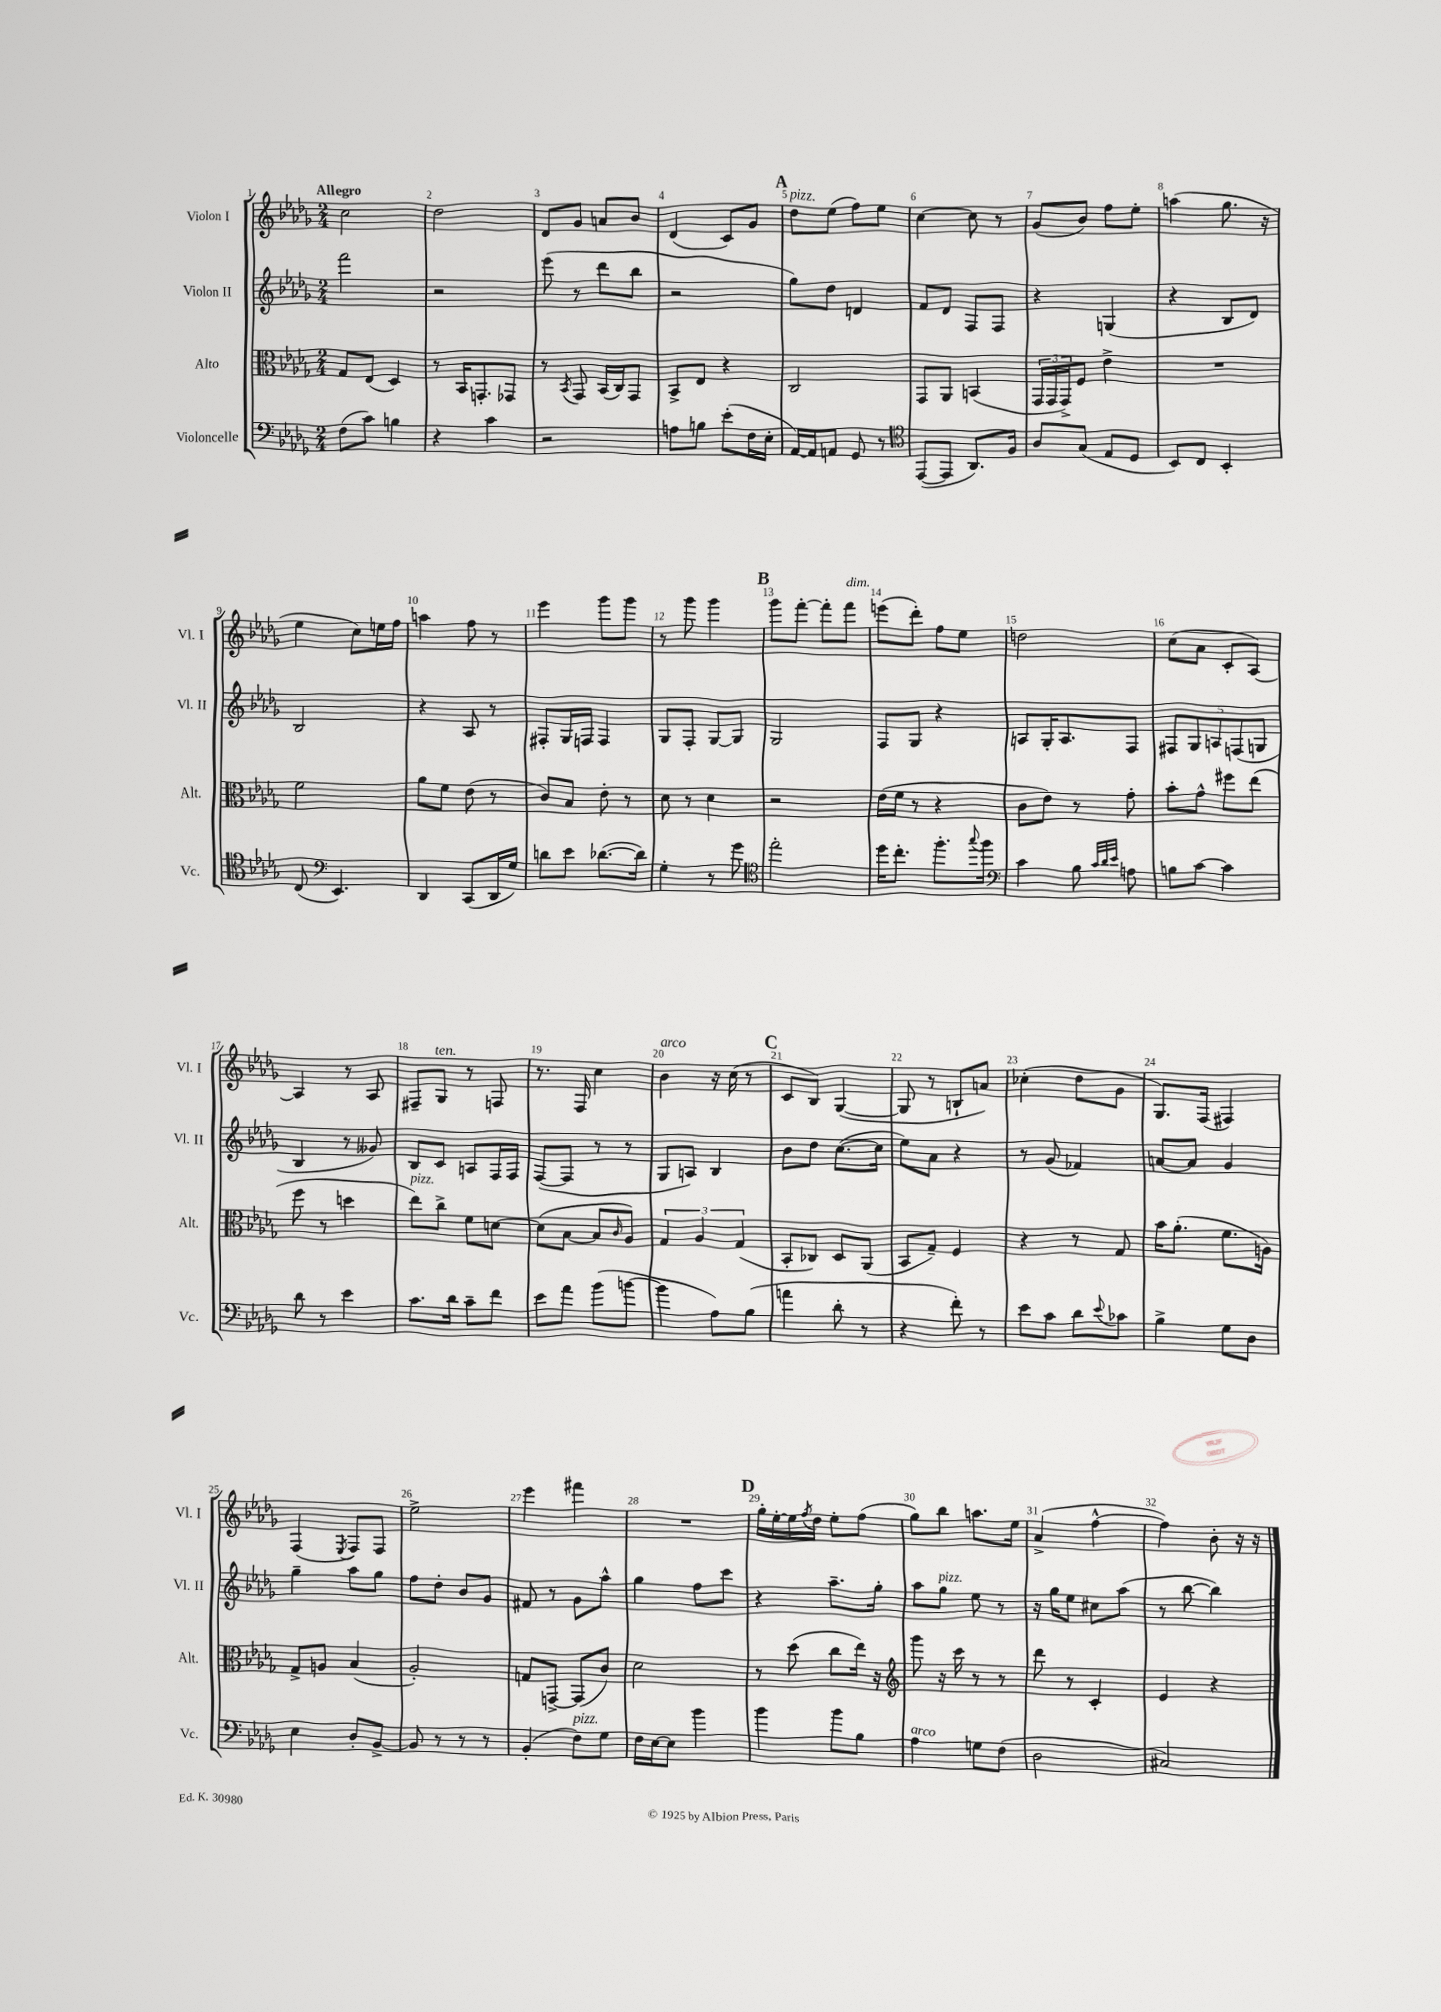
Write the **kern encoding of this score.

**kern	**kern	**kern	**kern
*staff4	*staff3	*staff2	*staff1
*clefF4	*clefC3	*clefG2	*clefG2
*k[b-e-a-d-g-]	*k[b-e-a-d-g-]	*k[b-e-a-d-g-]	*k[b-e-a-d-g-]
*M2/4	*M2/4	*M2/4	*M2/4
(8F	8G-	2fff	2cc
8c)	(8E-	.	.
4B	4D-)	.	.
=	=	=	=
4r	8r	2r	2dd-
.	16BB-	.	.
.	8.GG'	.	.
4c	.	.	.
.	8GG-	.	.
=	=	=	=
2r	8r	(8eee-	8d-
.	8qBB-	.	.
.	8GG-	8r	8g-
.	(16BB-	8ddd-	8a
.	16C)	.	.
.	8GG-	8bb-	8b-
=	=	=	=
8A	8BB-^	2r	(4d-
8B	8E-	.	.
(8e-'	4r	.	8c)
16F	.	.	8g-
16E-'	.	.	.
=	=	=	=
[16AA-)	2C	8gg-)	8dd-
16AA-]	.	.	.
8AA	.	8dd-	(8ee-
8GG-	.	4d	8ff)
8r	.	.	8ee-
=	=	=	=
*clefC4	*	*	*
([8EE-	8GG-	8f	[4cc
8EE-]	8AA-	8d-	.
8.AA-)	(4BB	8F	8cc]
.	.	8F	8r
16F	.	.	.
=	=	=	=
8A-	24GG-	4r	(8g-
.	24GG-	.	.
.	24GG-^)	.	.
(8G-	8F	.	8b-)
8E-	4e-^	(4G	8ff
8D-	.	.	8ee-'
=	=	=	=
8BB-)	2r	4r	(4aa
8C	.	.	.
4BB-'	.	8B-	8.gg-
.	.	8d-)	.
.	.	.	16r
=	=	=	=
(8C	2f	2B-	4ee-
*clefF4	*	*	*
4.EE-)	.	.	.
.	.	.	8cc)
.	.	.	16ee
.	.	.	16ff
=	=	=	=
4DD-	8a-	4r	4aa
.	8f	.	.
(8CC	(8e-	8A-	8ff
16DD-	8r	8r	8r
16G-)	.	.	.
=	=	=	=
8d	8c)	8F#'	4eee-
8e-	8B-	16G-	.
.	.	16F	.
([8.d-	8e-'	4F	8ggg-
.	8r	.	8ggg-
16d-])	.	.	.
=	=	=	=
4G-'	8d-	8G-	8r
.	8r	8F'	8ggg-
8r	4d-	[8G-	4ggg-
8g-	.	8G-]	.
=	=	=	=
*clefC4	*	*	*
2ee-'	2r	2G-	8ggg-
.	.	.	[8fff'
.	.	.	8fff']
.	.	.	8fff
=	=	=	=
16dd-	(16e-	8F	(8eee
8.cc'	16f	.	.
.	8r	8G-	8ddd-')
8.ff'	4r	4r	8ff
.	.	.	8ee-
8qqgg-	.	.	.
16ff	.	.	.
=	=	=	=
*clefF4	*	*	*
4c	8c	8A	2dd
.	8e-)	16G-'	.
.	.	8.A	.
8B-	8r	.	.
32qqc	.	.	.
32qqd-	.	.	.
32qqe-	.	.	.
8A	8g-'	8F	.
=	=	=	=
8B	8b-'	10F#	(8cc
.	.	10G-	.
[8c	8g-^^	.	8a-
.	.	10A	.
4c]	8ff#	.	8c'
.	.	(10F	.
.	(8ee-	.	[8A-)
.	.	10G	.
=	=	=	=
8d-	8ff	4B-	4A-]
8r	8r	.	.
4e-	4dd	8r	8r
.	.	8g--)	8A-
=	=	=	=
8.c	8ee-)	8B-	8F#~
.	8cc^	8c	8G-
16d-	.	.	.
8c~	8f	8A	8r
8f	[8d	16F	8F
.	.	16F	.
=	=	=	=
8e-	(8d]	([8F	8.r
8a-	[8B-	8F]	.
.	.	.	16F
(8b-	8B-]	8r	4cc
.	16qqc	.	.
[8b	8A-)	8r	.
=	=	=	=
4b]	6G-	8G-	4b-
.	.	8A)	.
.	6A-	.	.
8A-)	.	4B-	16r
.	.	.	(16cc
.	(6G-	.	.
(8B-	.	.	8r
=	=	=	=
4a	8BB-'	8b-	8c
.	8C-)	8dd-	8B-)
8d-'	8D-	([8.cc	([4G-
8r	(8AA-	.	.
.	.	16cc]	.
=	=	=	=
4r	8BB-	8ee-)	8G-]
.	8G-~)	8a-	8r
8f')	4F	4r	8B`
8r	.	.	8a)
=	=	=	=
8e-	4r	8r	(4cc-'
8c	.	(8g-	.
8d-	8r	4f-)	8dd-
8qqe-	.	.	.
8c-	8G-	.	8g-
=	=	=	=
4B-^	16b-	[8a	8.G-)
.	(8.a-'	.	.
.	.	8a]	.
.	.	.	(16F
8G-	8.f	4g-	4F#)
8D-	.	.	.
.	16A)	.	.
=	=	=	=
4E-	8G-^	4gg-~	(4F
.	8A	.	.
.	.	.	8qE-
8D-'	(4B-	8aa-	8F)
[8BB-^	.	8gg-	8F
=	=	=	=
8BB-]	2A-')	8ff	2ee-^
8r	.	8dd-'	.
8r	.	8b-	.
8r	.	8g-	.
=	=	=	=
(4BB-'	8G	8f#	4eee-
.	[8GG^	8r	.
8F)	(8GG]	8g-	4fff#
8G-	8c)	8aa-^^	.
=	=	=	=
16F	2d-	4gg-	2r
[16E-	.	.	.
8E-]	.	.	.
4b-	.	8ff	.
.	.	8ccc	.
=	=	=	=
4b-	8r	4r	16gg-'
.	.	.	[16ee-'
.	(8dd-	.	16ee-]
.	.	.	8qff
.	.	.	16dd-
8b-	8cc	8.aa-~	8ee-'
8B-	16ee-)	.	(8ff
.	16r	16gg-'	.
=	=	=	=
*	*clefG2	*	*
4A-	8ggg-	8aa-	8gg-)
.	16r	8gg-	8bb-
.	16ccc	.	.
8G	8r	8ee-	8.aa
(8F	8r	8r	.
.	.	.	16ee-
=	=	=	=
2D-	8ddd-	16r	(4a-^
.	.	16gg-	.
.	8r	8ee-	.
.	4c'	8cc#	[4ff^^
.	.	(8aa-	.
=	=	=	=
2C#)	4e-	8r	4ff])
.	.	[8bb-	.
.	4r	4bb-])	8b-'
.	.	.	16r
.	.	.	16r
==	==	==	==
*-	*-	*-	*-
